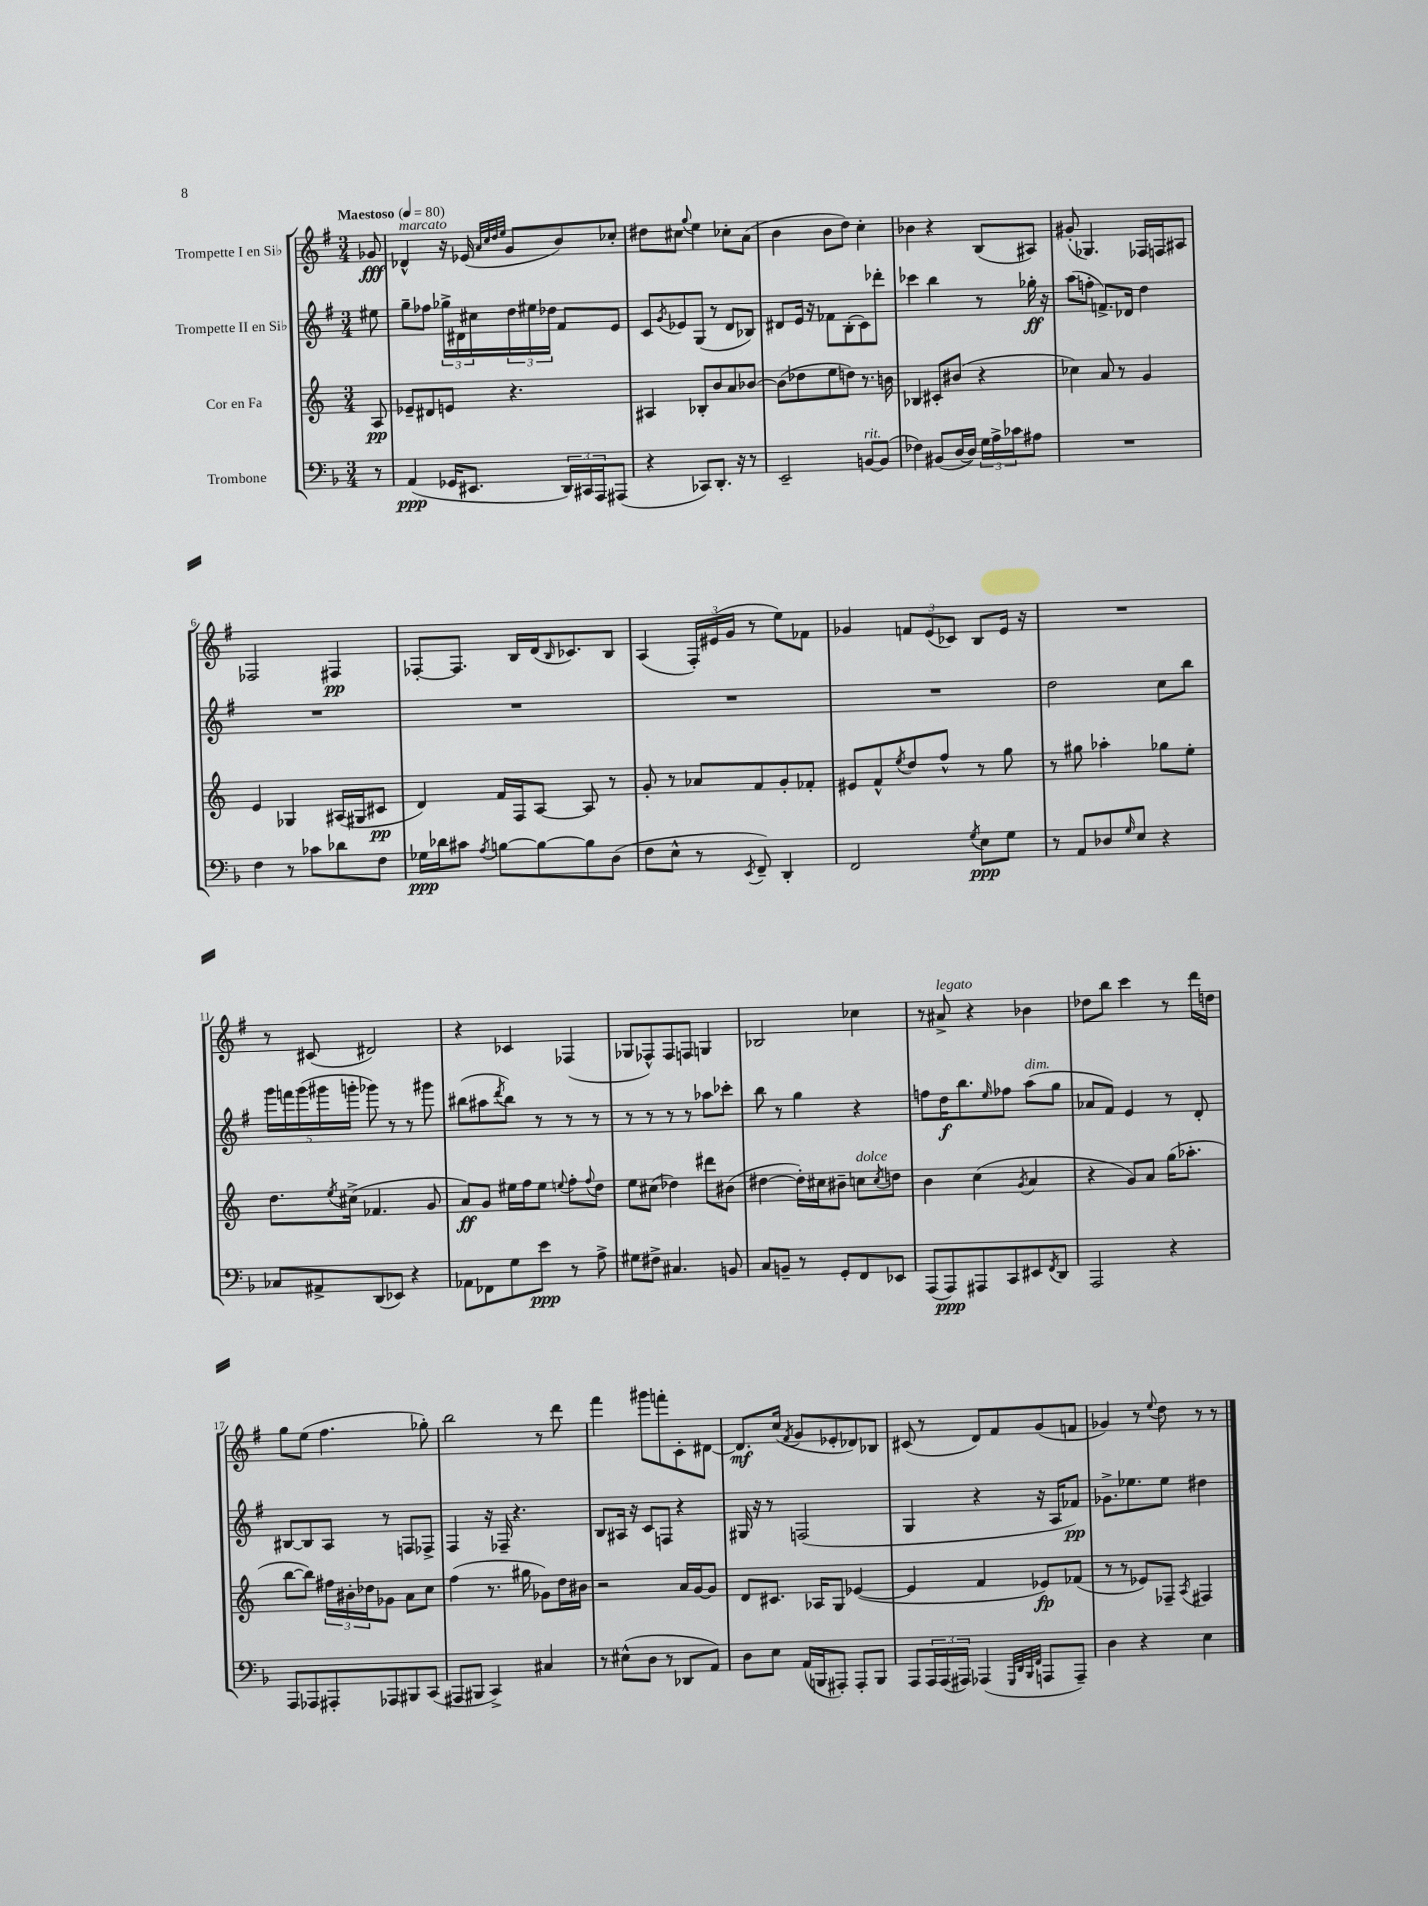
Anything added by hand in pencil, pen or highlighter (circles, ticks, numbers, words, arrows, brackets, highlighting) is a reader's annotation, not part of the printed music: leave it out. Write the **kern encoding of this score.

**kern	**kern	**kern	**kern
*staff4	*staff3	*staff2	*staff1
*clefF4	*clefG2	*clefG2	*clefG2
*k[b-]	*k[]	*k[f#]	*k[f#]
*M3/4	*M3/4	*M3/4	*M3/4
*MM80	*MM80	*MM80	*MM80
8r	8A	8ee#	8g-
=	=	=	=
(4AA	8e-~	8gg~	4d-^^
.	8d#	8ff-	.
16GG-	8e	24gg-^	16r
.	.	24d#	.
8.EE#	.	.	(16e-
.	.	24cc#	.
.	.	.	32qqa
.	.	.	32qqcc
.	.	.	32qqdd
.	.	.	32qqee
.	4.r	24dd	8g
.	.	24ee#	.
.	.	24dd-	.
24DD)	.	8f#	8b)
24CC#	.	.	.
24AAA	.	.	.
(8AAA#	.	8e	8cc-'
=	=	=	=
4r	4A#	8c	8dd#
.	.	8qg	.
.	.	8e-	8cc#
.	.	.	8qqgg
8CC-)	8B-'	(8G	4ee
8.DD'	8b	8r	.
.	8a	8d	8cc-'
16r	.	.	.
8r	[8b-	8B-)	(8a
=	=	=	=
2EE~	(8b-]	8d#	4b
.	8dd-	16e	.
.	.	16r	.
.	8ee	8f-	8b
.	8dd)	(8B'	8dd)
[8BB	8.r	8c)	4cc'
(8BB]	.	8ddd-'	.
.	16b	.	.
=	=	=	=
4F-)	4B-	4ccc-	4b-
(8BB#	8c#'	4bb	4r
[16D	(8b#	.	.
16D])	.	.	.
24G	4r	8r	(8B
24A^	.	.	.
24c-	.	.	.
8A#	.	16gg-'	8A#)
.	.	16r	.
=	=	=	=
2.r	4cc-)	(8aa	(8g#'
.	.	8ff'	4.G-)
.	8a	8.f^)	.
.	8r	.	.
.	.	16d-	.
.	4g	4dd	16F-
.	.	.	16F
.	.	.	8A#
=	=	=	=
4F	4e	2.r	2F-
8r	4G-	.	.
8c-	.	.	.
8d-	(16A#	.	4F#
.	16G#	.	.
8F	8c#	.	.
=	=	=	=
16G-	4d)	2.r	[8F-'
16d-	.	.	.
8c#	.	.	8.F-]
8qA	.	.	.
[8B	16f	.	.
.	16F	.	16B
8B_	[8A	.	(16d
.	.	.	16qqB
.	.	.	8.c-)
8B]	8A]	.	.
(8D	8r	.	8B
=	=	=	=
8F	8g'	2.r	(4A
8E^^	8r	.	.
8r	8a-	.	24F#')
.	.	.	(24e#
.	.	.	24g
8qEE	.	.	.
8FF~)	8f	.	8r
4DD'	8g'	.	8ee)
.	8f-'	.	8f-
=	=	=	=
2FF	8e#	2.r	4g-
.	8f^^	.	.
.	8qee	.	.
.	8dd	.	12f
.	.	.	(12e
.	8ff^^	.	.
.	.	.	12c-)
8qG	.	.	.
8E	8r	.	8B
8G	8gg	.	16e
.	.	.	16r
=	=	=	=
8r	8r	2dd	2.r
8AA	8gg#	.	.
8D-	4aa-'	.	.
16qqG	.	.	.
8E	.	.	.
4r	8gg-	8cc	.
.	8ee'	8bb	.
=	=	=	=
8C-	8.dd	20ggg	8r
.	.	20fff	.
.	.	(20ggg	.
8AA#^	.	.	(8c#
.	.	20ggg#	.
.	8qee	.	.
.	(16cc#^	.	.
.	.	20ggg'	.
(8DD	4.f-	8ggg-)	2d#)
8EE-)	.	8r	.
4r	.	8r	.
.	8g	8ggg#	.
=	=	=	=
8AA-	8a)	(8bb#	4r
8FF-	8g	8aa#	.
.	.	8qddd	.
8G	16ee#	8bb#)	4c-
.	16ff	.	.
8e	8ee#	8r	.
.	8qqee	.	.
8r	8ff'	8r	(4F-
.	8qqff	.	.
8A^	8dd	8r	.
=	=	=	=
8G#	8ee	8r	8G-
8F#^	(8cc#	8r	8F-^^)
4.C#	4dd-)	8r	8F-
.	.	8r	8F
.	8ddd#	8aa-	4G
8BB	(8b#	8ccc-'	.
=	=	=	=
8C	[4dd#	8bb	2B-
8BB~	.	8r	.
8r	16dd#'])	4gg	.
.	16cc#	.	.
8GG'	8b#~	.	.
8FF	8cc	4r	4cc-
.	8qcc	.	.
8EE-	8dd	.	.
=	=	=	=
(8AAA	4b	8ff	8r
8AAA)	.	16dd	8a#^
.	.	8.bb	.
8AAA#	(4cc	.	4r
.	.	16qqee	.
8CC	.	8ff-	.
.	8qg	.	.
8EE#	4a	(8aa	4b-
8qFF	.	.	.
8DD	.	8gg	.
=	=	=	=
2AAA	4r	8a-	8dd-
.	.	8f#)	8bb
.	8g)	4e	4ccc
.	8a	.	.
4r	(16gg	8r	8r
.	8.aa-'	.	.
.	.	8d'	16ddd
.	.	.	16dd
=	=	=	=
8AAA	[8bb	[8B#	8gg
8AAA-	8bb])	8B#]	(8ee
8AAA#'	24ff#	8A	4.ff#
.	24b#'	.	.
.	24dd-	.	.
8AAA-	8g-	8r	.
8BBB#	8a	8F	.
(8CC	8cc	8F-^	8gg-')
=	=	=	=
8AAA#	(4ff	4F#	2bb
8BBB#	.	.	.
4CC^)	8.r	16r	.
.	.	16F-~	.
.	.	4.r	.
.	16gg#	.	.
4C#	8g-)	.	8r
.	16dd	.	8ddd
.	16b#	.	.
=	=	=	=
8r	2r	8B	4fff#
(8E#^^	.	16A#	.
.	.	16r	.
8D	.	8c	8ggg#
8r	.	8F	8fff'
8DD-	16a	4r	8c'
.	[16g	.	.
8AA)	8g]	.	[8d#
=	=	=	=
8D	8d	16G#	8.d#]
.	.	16r	.
8E	8.c#	8r	.
.	.	.	(16cc
.	.	.	8qf#
(16AA	.	(2F	8g
16BBB	16A-	.	.
8AAA#')	8G	.	8e-'
8AAA#'	([4e-	.	8d-)
8BBB	.	.	8B-
=	=	=	=
8AAA	4e-]	4G	(8c#
24AAA	.	.	8r
(24AAA	.	.	.
24AAA#)	.	.	.
(4AAA-	4f	4r	8d)
.	.	.	8f#
32qqGGG	.	.	.
32qqDD	.	.	.
32qqBBB-	.	.	.
32qqFF	.	.	.
8AAA	8e-)	16r	(8g
.	.	16A	.
8AAA~)	(8f-	8f-)	8f
=	=	=	=
4D	8r	8.g-^	4g-)
.	8r	.	.
.	.	8.ee-	.
4r	8e-)	.	8r
.	.	.	8qqee
.	8F-~	8ee-	8dd
.	8qA	.	.
4E	4F#	4dd#	8r
.	.	.	8r
==	==	==	==
*-	*-	*-	*-
